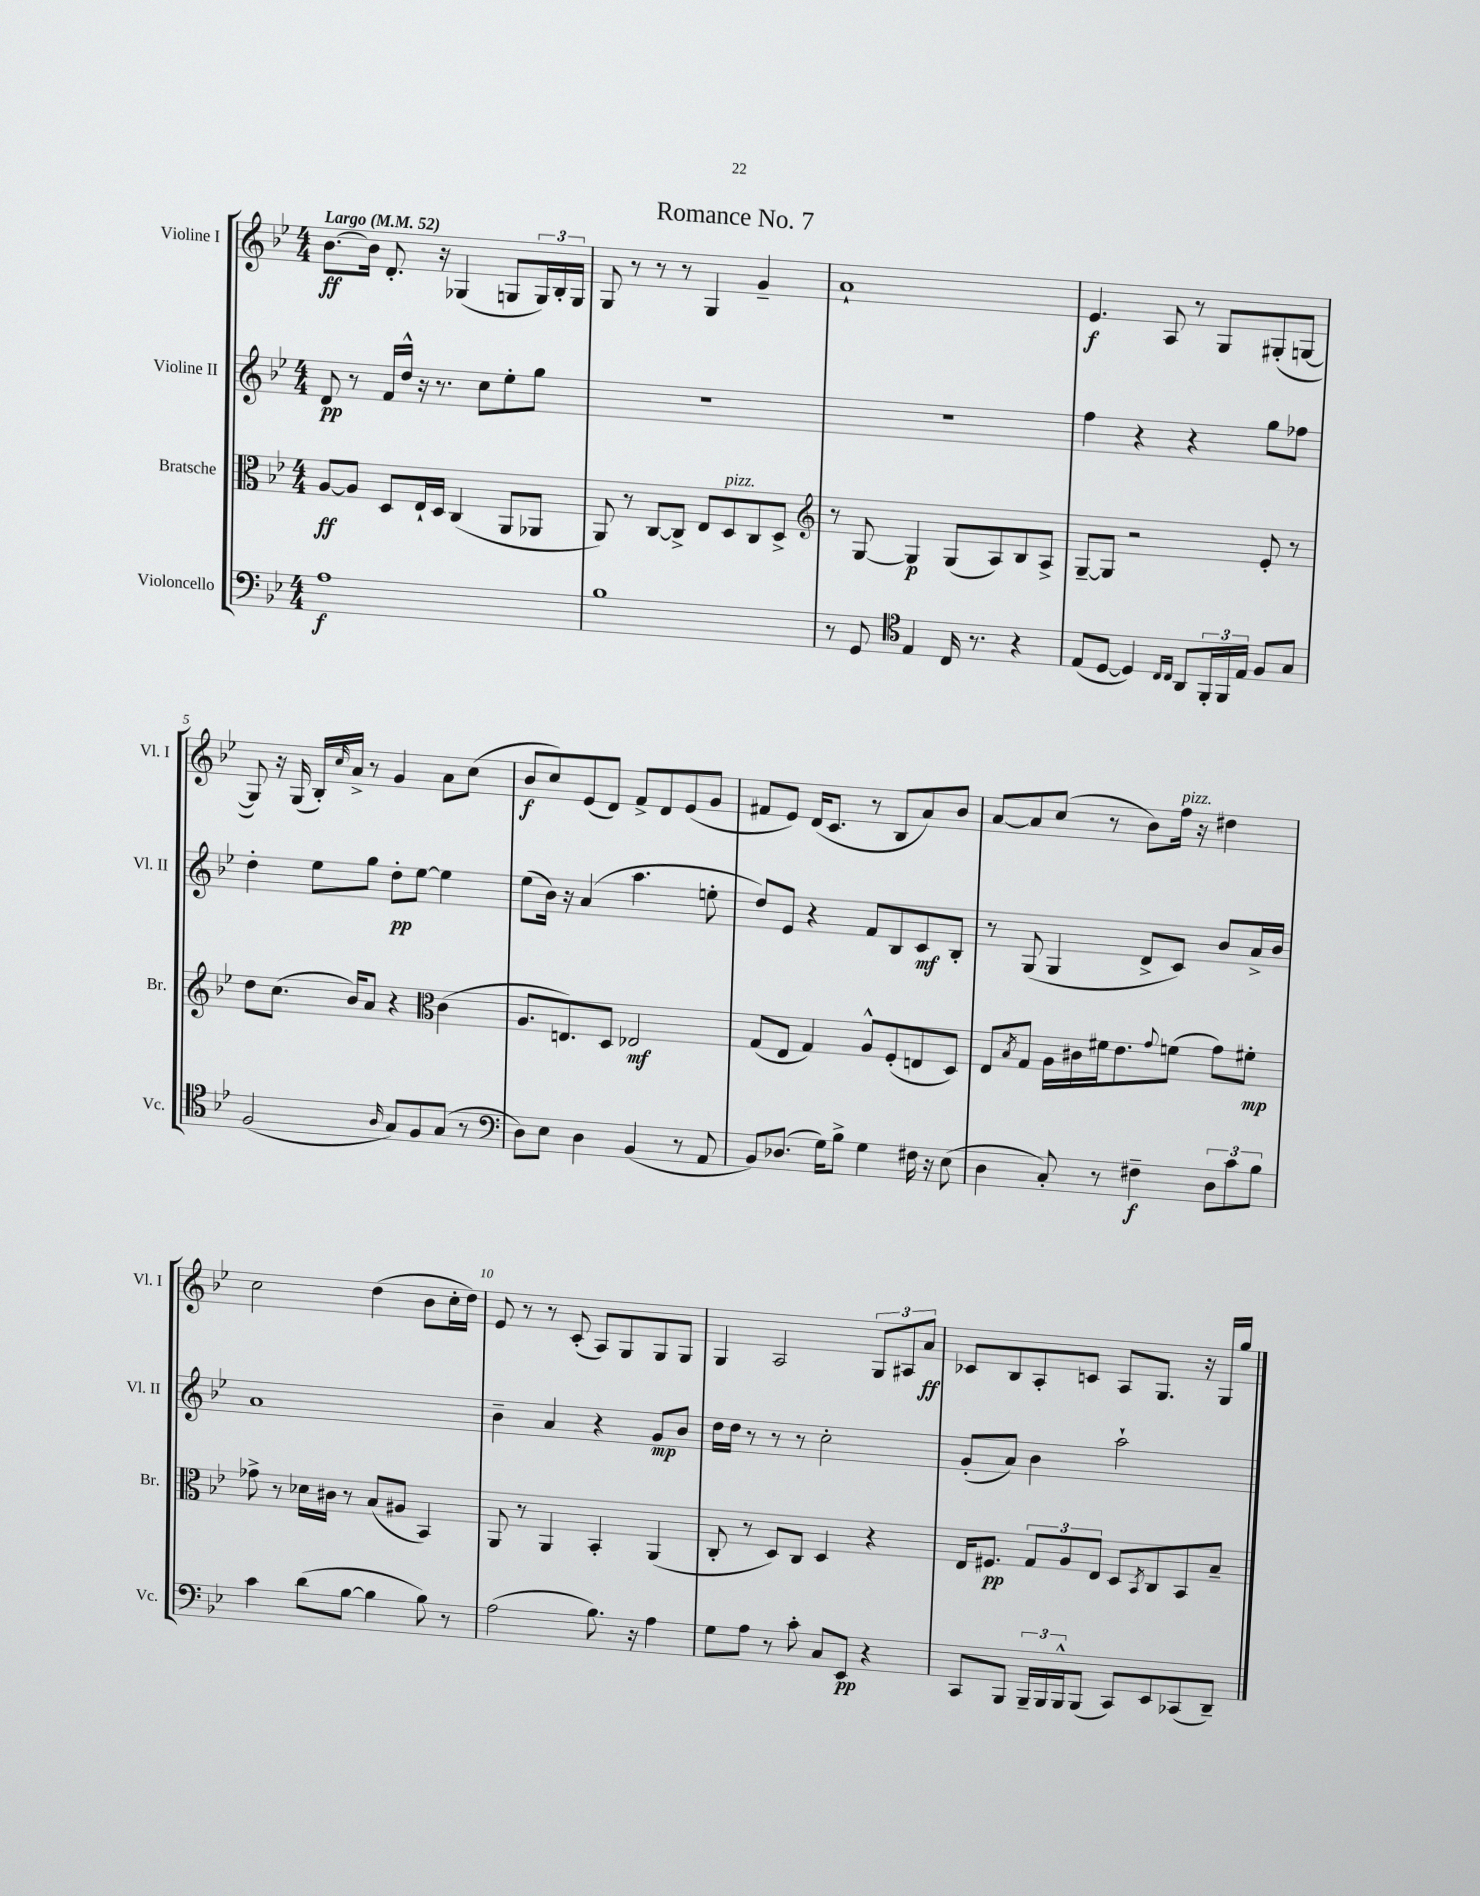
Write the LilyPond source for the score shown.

\header { title = "Romance No. 7" }
<<
\new StaffGroup <<
\new Staff = "s0" \with { instrumentName = "Violine I" shortInstrumentName = "Vl. I" } {
    \clef treble \key bes \major \numericTimeSignature \time 4/4 \tempo "Largo" 4 = 52
    bes'8.~\ff bes'16 d'8.-. r16 ges4( g8 \tuplet 3/2 { g16) bes16-. g16 } |
    g8 r8 r8 r8 g4 g'4-- |
    a'1-! |
    ees'4.\f a8 r8 g8 gis8-.( g8~ |
    g8) r16 g16( bes16-.) \grace { c''16 } a'16-> r8 g'4 a'8 c''8( |
    bes'8\f c''8) ees'8( d'8) f'8-> d'8 ees'8( g'8 |
    fis'8 ees'8) d'16( c'8. r8 bes8 a'8) bes'8 |
    a'8~ a'8 c''8( r8 bes'8) f''16^\markup { \italic "pizz." } r16 dis''4 |
    c''2 d''4( bes'8 c''16-. d''16) |
    ees'8 r8 r8 c'8-.( a8) g8 g8 g8 |
    g4 a2 \tuplet 3/2 { g8 ais8 a'8\ff } |
    ces'8 bes8 a8-. c'8 a8 g8. r16 g16 g''16 \bar "|." |
}
\new Staff = "s1" \with { instrumentName = "Violine II" shortInstrumentName = "Vl. II" } {
    \clef treble \key bes \major \numericTimeSignature \time 4/4
    d'8\pp r8 f'16 d''16-^ r16 r8. c''8 ees''8-. g''8 |
    R1 |
    r1 |
    f''4 r4 r4 g''8 fes''8 |
    d''4-. ees''8 g''8 d''8-.\pp ees''8~ ees''4 |
    ees''8( bes'16) r16 a'4( a''4. e''8-. |
    d''8) ees'8 r4 f'8 bes8 c'8\mf bes8-. |
    r8 g8( g4 d'8-> c'8) bes'8 a'16-> bes'16 |
    a'1 |
    bes'4-- a'4 r4 g'8\mp bes'8 |
    d''16 d''16 r8 r8 r8 c''2-. |
    g'8-.( a'8) bes'4 a''2-! \bar "|." |
}
\new Staff = "s2" \with { instrumentName = "Bratsche" shortInstrumentName = "Br." } {
    \clef alto \key bes \major \numericTimeSignature \time 4/4
    a8~\ff a8 d8 ees16-! d16 c4( a,8 aes,8 |
    a,8) r8 c8~ c8-> ees8 d8^\markup { \italic "pizz." } c8 d8-> |
    \clef treble r8 g8~ g4\p g8( a8) bes8 a8-> |
    g8~-- g8 r2 ees'8-. r8 |
    d''8 c''8.( bes'16) a'8 r4 \clef alto c'4( |
    a8. e8.) d8 ees2\mf |
    g8( ees8 g4) a8-^ f8-.( e8 d8) |
    ees8 \acciaccatura { bes8 } g8 a16 cis'16 fis'16 ees'8. \appoggiatura { g'8 } f'8( g'8) fis'8-.\mp |
    ges'8-> r8 des'16 cis'16 r8 bes8( ais8 bes,4) |
    a,8 r8 a,4 bes,4-. a,4( |
    c8-. r8 d8) c8 d4 r4 |
    ees16 fis8.\pp \tuplet 3/2 { g8 a8 ees8 } d8 \acciaccatura { bes,8 } c8 bes,8 bes8-- \bar "|." |
}
\new Staff = "s3" \with { instrumentName = "Violoncello" shortInstrumentName = "Vc." } {
    \clef bass \key bes \major \numericTimeSignature \time 4/4
    a1\f |
    bes1 |
    r8 g,8 \clef tenor ees4 c16 r8. r4 |
    ees8( d8~ d4) \grace { c16 c16 } a,8 \tuplet 3/2 { f,16-. f,16 ees16 } f8 g8 |
    f2( \grace { a16 } g8) f8 g8( r8 |
    \clef bass d8) ees8 d4 bes,4( r8 a,8 |
    bes,8) des8.( g16) bes8-> g4 fis16 r16 ees8( |
    d4 c8-.) r8 fis4--\f \tuplet 3/2 { d8 c'8 bes8 } |
    c'4 d'8( bes8~ bes4 bes8) r8 |
    a2( bes8.) r16 a4 |
    g8 a8 r8 c'8-. c8 ees,8\pp r4 |
    c,8 bes,,8 \tuplet 3/2 { bes,,16-- bes,,16 bes,,16-^ } bes,,8( c,8) ees,8 ces,8( d,8--) \bar "|." |
}
>>
>>
\layout { \context { \Score \override BarNumber.break-visibility = ##(#f #t #t) barNumberVisibility = #(every-nth-bar-number-visible 5) } }
